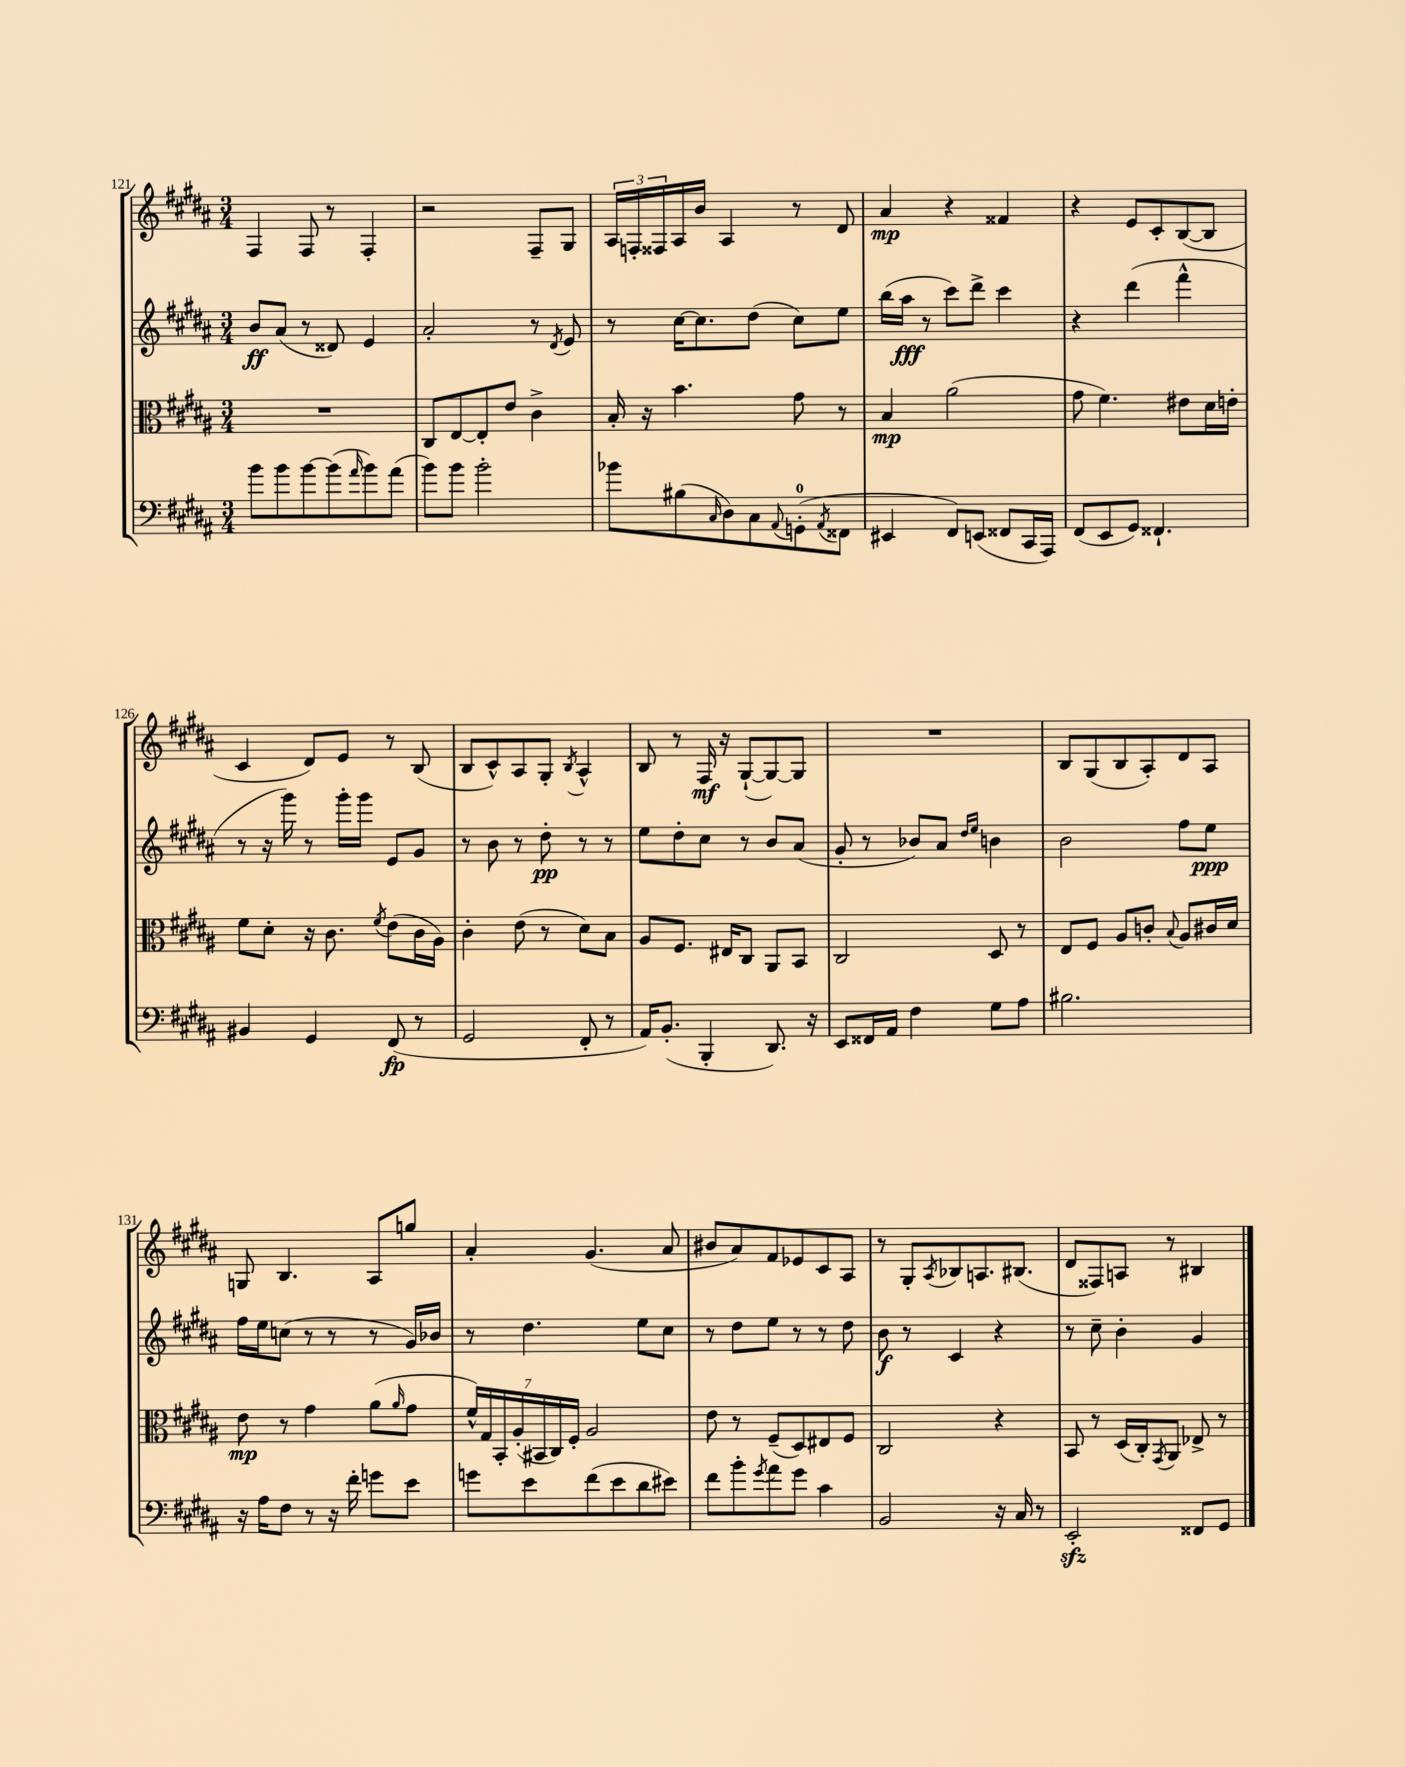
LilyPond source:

<<
\new StaffGroup <<
\new Staff = "s0" {
    \clef treble \key b \major \numericTimeSignature \time 3/4
    fis4 fis8 r8 fis4-. |
    r2 fis8-- gis8 |
    \tuplet 3/2 { ais16 f16-. fisis16 } ais16 b'16 ais4 r8 dis'8 |
    ais'4\mp r4 fisis'4 |
    r4 e'8 cis'8-. b8~( b8 |
    cis'4 dis'8) e'8 r8 b8( |
    b8 cis'8-^) ais8 gis8-. \acciaccatura { b8 } ais4-^ |
    b8 r8 fis16\mf r16 gis8~-!( gis8~) gis8 |
    R2. |
    b8 gis8( b8 ais8-.) dis'8 ais8 |
    g8 b4. ais8 g''8 |
    ais'4-. gis'4.( ais'8 |
    bis'8 ais'8) fis'8 ees'8 cis'8 ais8 |
    r8 gis8-. \acciaccatura { ais8 } bes8 a8. bis8.( |
    dis'8 fisis8) a8 r8 bis4 \bar "|." |
}
\new Staff = "s1" {
    \clef treble \key b \major \numericTimeSignature \time 3/4
    b'8\ff ais'8( r8 disis'8) e'4 |
    ais'2-. r8 \acciaccatura { dis'8 } e'8 |
    r8 cis''16~ cis''8. dis''8( cis''8) e''8 |
    b''16( ais''16\fff r8 cis'''8) dis'''8-> cis'''4 |
    r4 dis'''4( fis'''4-^ |
    r8 r16 gis'''16) r8 gis'''16-. gis'''16 e'8 gis'8 |
    r8 b'8 r8 dis''8-.\pp r8 r8 |
    e''8 dis''8-. cis''8 r8 b'8 ais'8( |
    gis'8-. r8 bes'8) ais'8 \grace { dis''16 e''16 } b'4 |
    b'2 fis''8 e''8\ppp |
    fis''16 e''16 c''8( r8 r8 r8 gis'16) bes'16 |
    r8 dis''4. e''8 cis''8 |
    r8 dis''8 e''8 r8 r8 dis''8 |
    b'8\f r8 cis'4 r4 |
    r8 cis''8-- b'4-. gis'4 \bar "|." |
}
\new Staff = "s2" {
    \clef alto \key b \major \numericTimeSignature \time 3/4
    R2. |
    cis8 e8~ e8-. e'8 cis'4-> |
    b16-. r16 b'4. gis'8 r8 |
    b4\mp ais'2( |
    gis'8 fis'4.) eis'8 dis'16 e'16-. |
    fis'8 dis'8-. r16 cis'8. \acciaccatura { fis'8 } e'8( cis'16 ais16) |
    cis'4-. e'8( r8 dis'8) b8 |
    ais8 fis8. eis16 cis8 ais,8 b,8 |
    cis2 dis8 r8 |
    e8 fis8 ais8 c'8-. \appoggiatura { b8 } ais8 cis'16 dis'16 |
    e'8\mp r8 gis'4 ais'8( \grace { ais'16 } gis'8 |
    \tuplet 7/4 { fis'16-^) gis16 b,16-. ais16-.( bis,16 cis16) fis16-. } ais2 |
    e'8 r8 fis8--( dis8) eis8 fis8 |
    cis2 r4 |
    b,8 r8 dis16( cis16-.) \acciaccatura { gis,8 } ais,8 ees8-> r8 \bar "|." |
}
\new Staff = "s3" {
    \clef bass \key b \major \numericTimeSignature \time 3/4
    b'8 b'8 b'8~ b'8( \grace { ais'16 } b'8) ais'8( |
    b'8) b'8 b'2-. |
    bes'8 bis8( \grace { cis16 } dis8) cis8 \appoggiatura { ais,8 } g,8-0-.( \acciaccatura { ais,8 } fisis,8 |
    eis,4 fis,8) e,8( fisis,8 cis,16 ais,,16) |
    fis,8( e,8 gis,8) fisis,4.-! |
    bis,4 gis,4 fis,8\fp( r8 |
    gis,2 fis,8-. r8 |
    ais,16) b,8.-.( b,,4-. dis,8.) r16 |
    e,8 fisis,16 ais,16 fis4 gis8 ais8 |
    bis2. |
    r16 ais16 fis8 r8 r16 fis'16-. g'8 e'8 |
    g'8 e'8 fis'8( e'8 dis'8 eis'8) |
    fis'8 b'8-. \acciaccatura { gis'8 } ais'8 gis'8 cis'4 |
    b,2 r16 cis16 r8 |
    e,2-.\sfz fisis,8 gis,8 \bar "|." |
}
>>
>>
\layout { \context { \Score currentBarNumber = #121 } }
